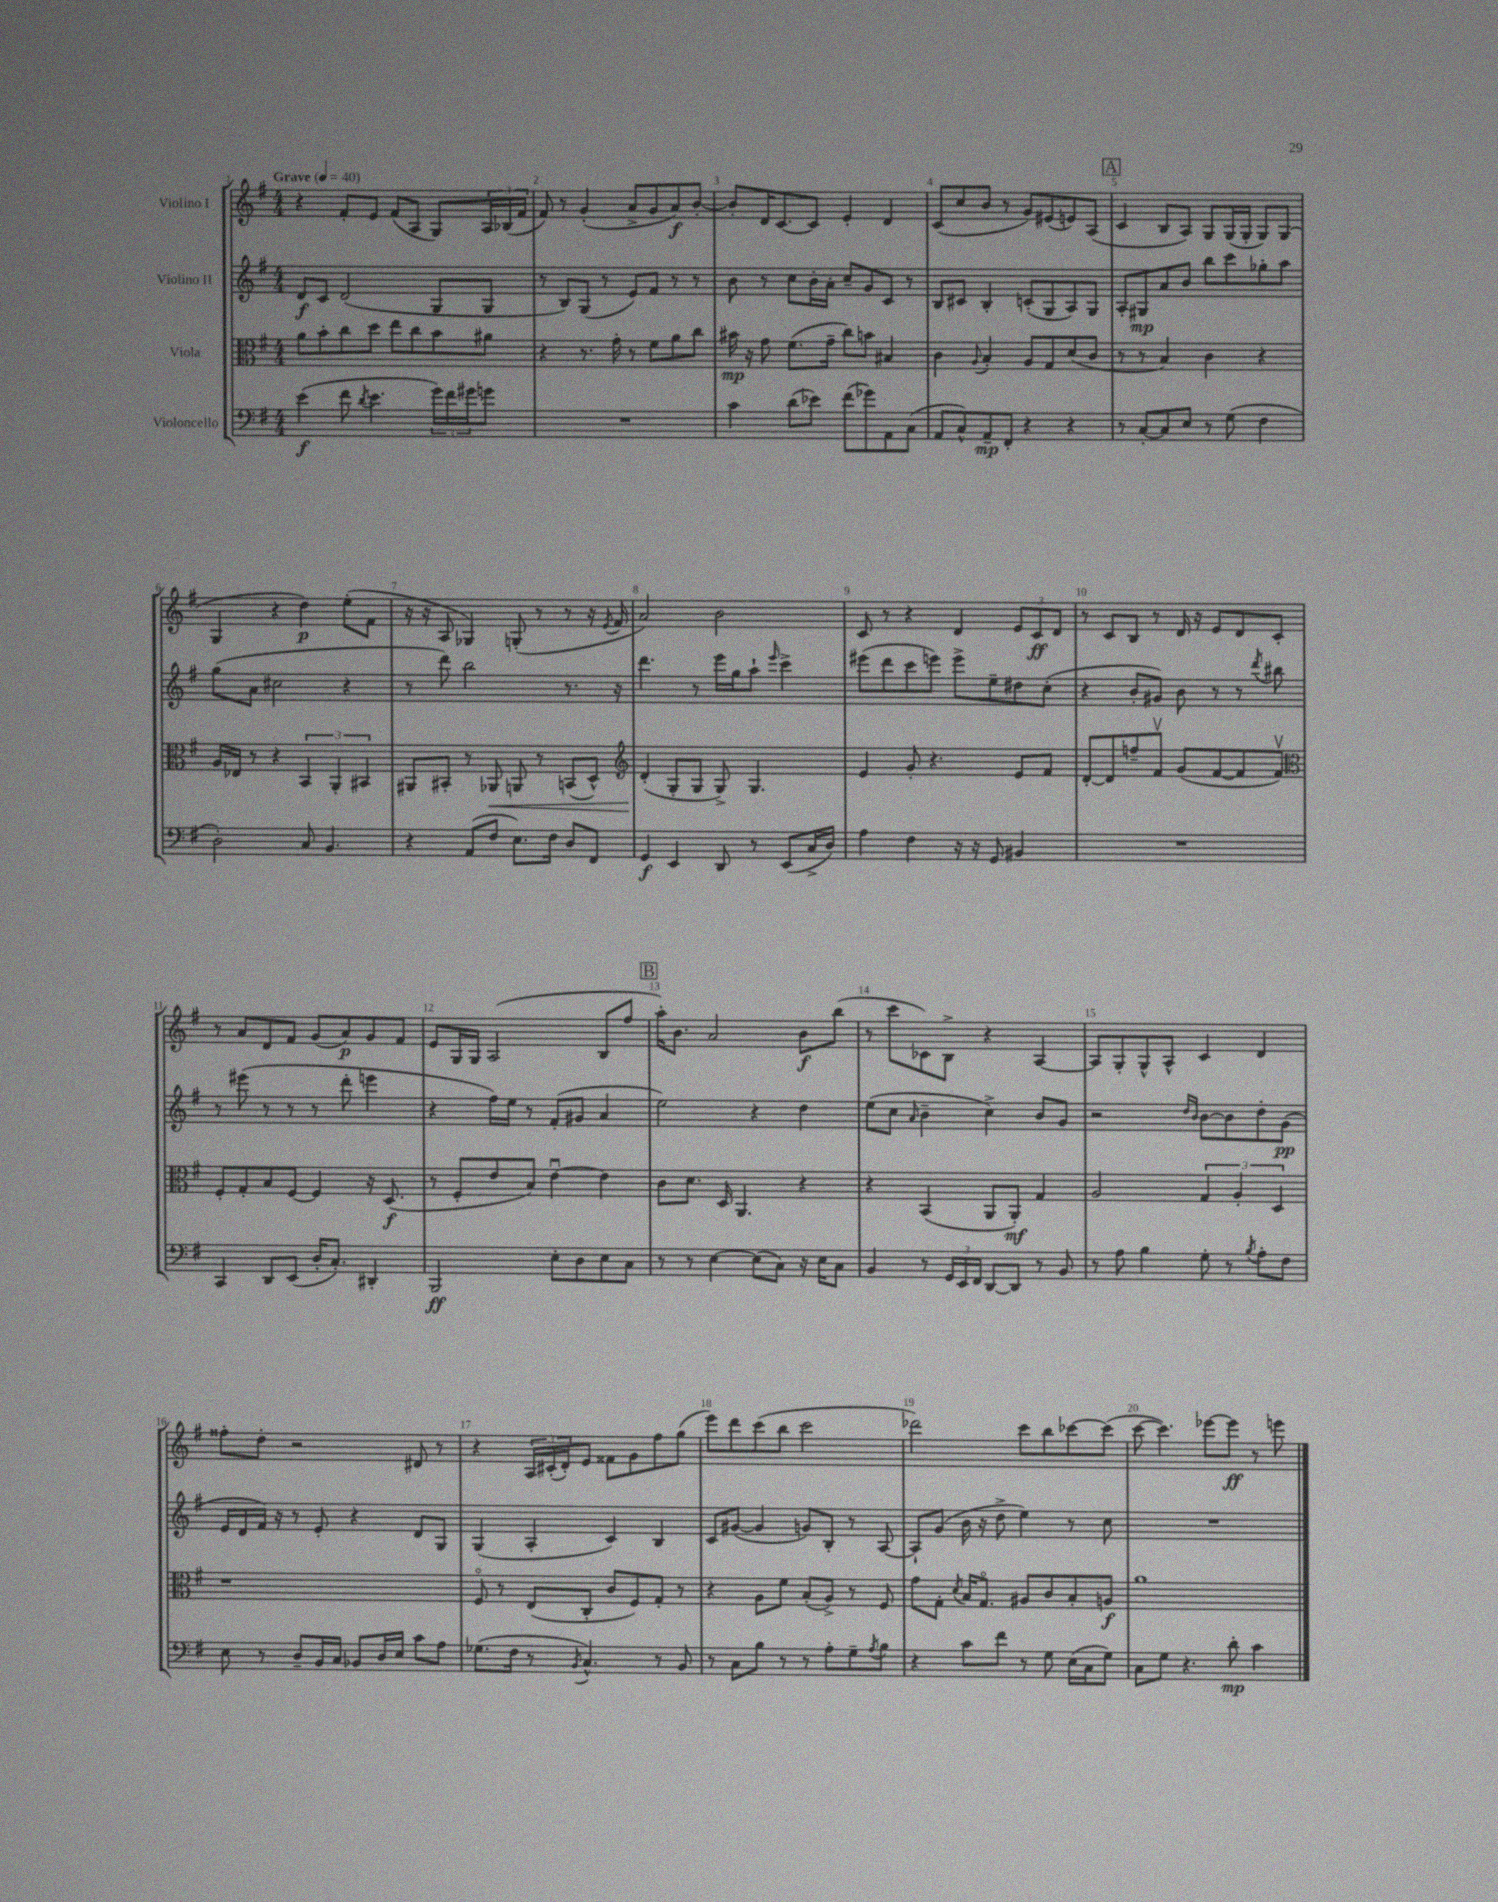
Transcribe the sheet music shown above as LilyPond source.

<<
\new StaffGroup <<
\new Staff = "s0" \with { instrumentName = "Violino I" } {
    \clef treble \key g \major \numericTimeSignature \time 4/4 \tempo "Grave" 4 = 40
    r4 fis'8-. e'8 fis'8( a8 g8) \tuplet 3/2 { a16 bes16( fis'16 } |
    fis'8) r8 g'4-.( a'8-> g'8 a'8\f) b'8~-. |
    b'8-. d'16 c'8.~ c'8 e'4-. d'4 |
    c'8( c''8 b'8 r8 g'8) eis'8( e'8) a8( |
    \mark \markup { \box "A" } c'4 b8 a8) g8 g16( g16-. g8) g8( |
    g4 r4 d''4\p) e''8-.( fis'8 |
    r16 r16 a8 ges4) g8-.( r8 r8 r16 \acciaccatura { e'8 } fis'16 |
    a'2) b'2 |
    c'8 r8 r4 d'4 \tuplet 3/2 { e'8 c'8\ff d'8 } |
    r8 c'8 b8 r8 d'16 r16 e'8 d'8 c'8-. |
    r8 a'8 d'8 fis'8 g'8( a'8\p) g'8 fis'8 |
    e'8 g16 g16 a2( b8 fis''8 |
    \mark \markup { \box "B" } a''16-.) b'8. a'2 b'8\f b''8( |
    r8 c'''8 ces'8) b8-> r4 a4~ |
    a8 g8-. g8-^ a8-^ c'4 d'4 |
    fisis''8-. d''8-. r2 dis'8 r8 |
    r4 \tuplet 3/2 { a16 cis'16-.( d'16-.) } e'8 fisis'8 g'8 fis''8 g''8( |
    e'''8) d'''8 c'''8( b''8 c'''2 |
    des'''2) c'''8 b''8 ces'''8~ ces'''8( |
    c'''8~ c'''4.) ees'''8~ ees'''8\ff r8 e'''8 \bar "|." |
}
\new Staff = "s1" \with { instrumentName = "Violino II" } {
    \clef treble \key g \major \numericTimeSignature \time 4/4
    d'8\f c'8 d'2( g8 g8 |
    r8 b8) g8( r8 e'8) fis'8 r8 r8 |
    b'8 r8 c''8 b'16-. a'16-. c''8-- g'8 c'8 r8 |
    b8 cis'8 b4-. c'8-.( g8 a8) g8 |
    \mark \markup { \box "A" } a8-. gis8\mp a'8 b'8 b''8 c'''8 ges''8-. a''8 |
    g''8( a'8 cis''2 r4 |
    r8 d'''8) b''2 r8. r16 |
    d'''4. r8 e'''16 g''16 a''8-! \grace { e'''16 } c'''4-> |
    eis'''8( d'''8 c'''8 e'''8) e'''8-> e''8-- dis''8 c''8-.( |
    r4 b'8-. gis'8) b'8 r8 r8 \acciaccatura { d'''8 } bis''8 |
    r8 eis'''8( r8 r8 r8 d'''8-. e'''4 |
    r4 fis''16) e''16 r8 fis'8-.( gis'8 a'4 |
    \mark \markup { \box "B" } e''2) r4 d''4 |
    e''8( c''8 \grace { a'16 } b'4-- c''4->) b'8 g'8 |
    r2 \grace { d''16 b'16 } b'8~ b'8 d''8-. g'8\pp( |
    e'16 d'16 fis'16) r16 r8 e'8-. r4 d'8 g8 |
    g4( a4-. c'4) b4 |
    c'8 gis'8~( gis'4 g'8) b8-. r8 a8~ |
    a8-! g'8( b'16 r16 d''8-> e''4) r8 c''8 |
    R1 \bar "|." |
}
\new Staff = "s2" \with { instrumentName = "Viola" } {
    \clef alto \key g \major \numericTimeSignature \time 4/4
    a'8 b'8-. c''8 d''8 e''8 c''8 b'8 ais'8 |
    r4 r8. g'16-. r8 fis'8 a'8 c''8 |
    bis'16\mp r16 g'8 fis'8.( g'16-- c''8) b'8 bis4 |
    c'4 \appoggiatura { a8 } b4-. a8 g8 d'8( c'8 |
    \mark \markup { \box "A" } r8 r8 b4) c'4 r4 |
    a16 ees16 r8 r4 \tuplet 3/2 { b,4 a,4-. bis,4 } |
    ais,8 bis,8-. r8 aes,8\< a,8 r8 b,8( d8-^) |
    \clef treble d'4-.\!( g8-. g8 g8->) g4. |
    e'4 g'8-. r4. e'8 fis'8 |
    d'8~-. d'8 f''8-- fis'8\upbow g'8( fis'8~ fis'8 fis'8\upbow) |
    \clef alto fis8-. g8-. b8 fis8~ fis4 r16 d8.\f( |
    r8 fis8-. e'8 b8) e'4~\downbow e'4 |
    \mark \markup { \box "B" } c'8 d'8. d16 a,4. r4 |
    r4 b,4( a,8 a,8-.\mf) g4 |
    a2 \tuplet 3/2 { g4 a4-. d4 } |
    r1 |
    fis8\flageolet r8 e8( c8-. c'8 fis8) g8-. r8 |
    r4 a8 fis'8 b8-.( a8->) r8 fis8 |
    g'8 g8-. \acciaccatura { d'8 } b16 g8.\flageolet ais8 c'8 b8-. a8\f |
    a'1 \bar "|." |
}
\new Staff = "s3" \with { instrumentName = "Violoncello" } {
    \clef bass \key g \major \numericTimeSignature \time 4/4
    e'4\f( fis'8 \acciaccatura { d'8 } e'4. \tuplet 3/2 { g'16) fis'16 gis'16 } g'8 |
    R1 |
    c'4 d'8( ees'8) fis'8( ges'8) a,8 c8( |
    a,8 c8-^) a,8--\mp fis,8-. r4 r4 |
    \mark \markup { \box "A" } r8 c8~-. c8 e8 r8 g8( fis4 |
    d2-.) c8 b,4. |
    r4 a,8( fis8 e8.) fis16 d8 fis,8 |
    g,4\f e,4 d,8 r8 e,8( c16-> d16) |
    a4 fis4 r16 r16 g,8 bis,4 |
    R1 |
    c,4 d,8 e,8( d16-. c8.-.) dis,4-. |
    b,,2\ff e8-. d8 e8 c8 |
    \mark \markup { \box "B" } r8 r8 e4~ e8( c8) r16 e16 c8 |
    b,4 r8 \tuplet 3/2 { g,16 e,16 fis,16 } d,8~ d,8 r8 b,8 |
    r8 a8 b4 g8-. r8 \acciaccatura { b8 } a8-. fis8 |
    e8 r8 d8-- b,16 c16 bes,8 d16 e16 c'8 a8 |
    ges8.( fis16 r8 \acciaccatura { b,8 } c4.-^) r8 b,8 |
    r8 c8 b8 r8 r8 a8-. g8-- \acciaccatura { a8 } b8 |
    r4 c'8 fis'8 r8 g8 e16( c16 g8) |
    c8 g8 r4. d'8-.\mp c'4 \bar "|." |
}
>>
>>
\layout { \context { \Score \override BarNumber.break-visibility = ##(#f #t #t) barNumberVisibility = #all-bar-numbers-visible } }
